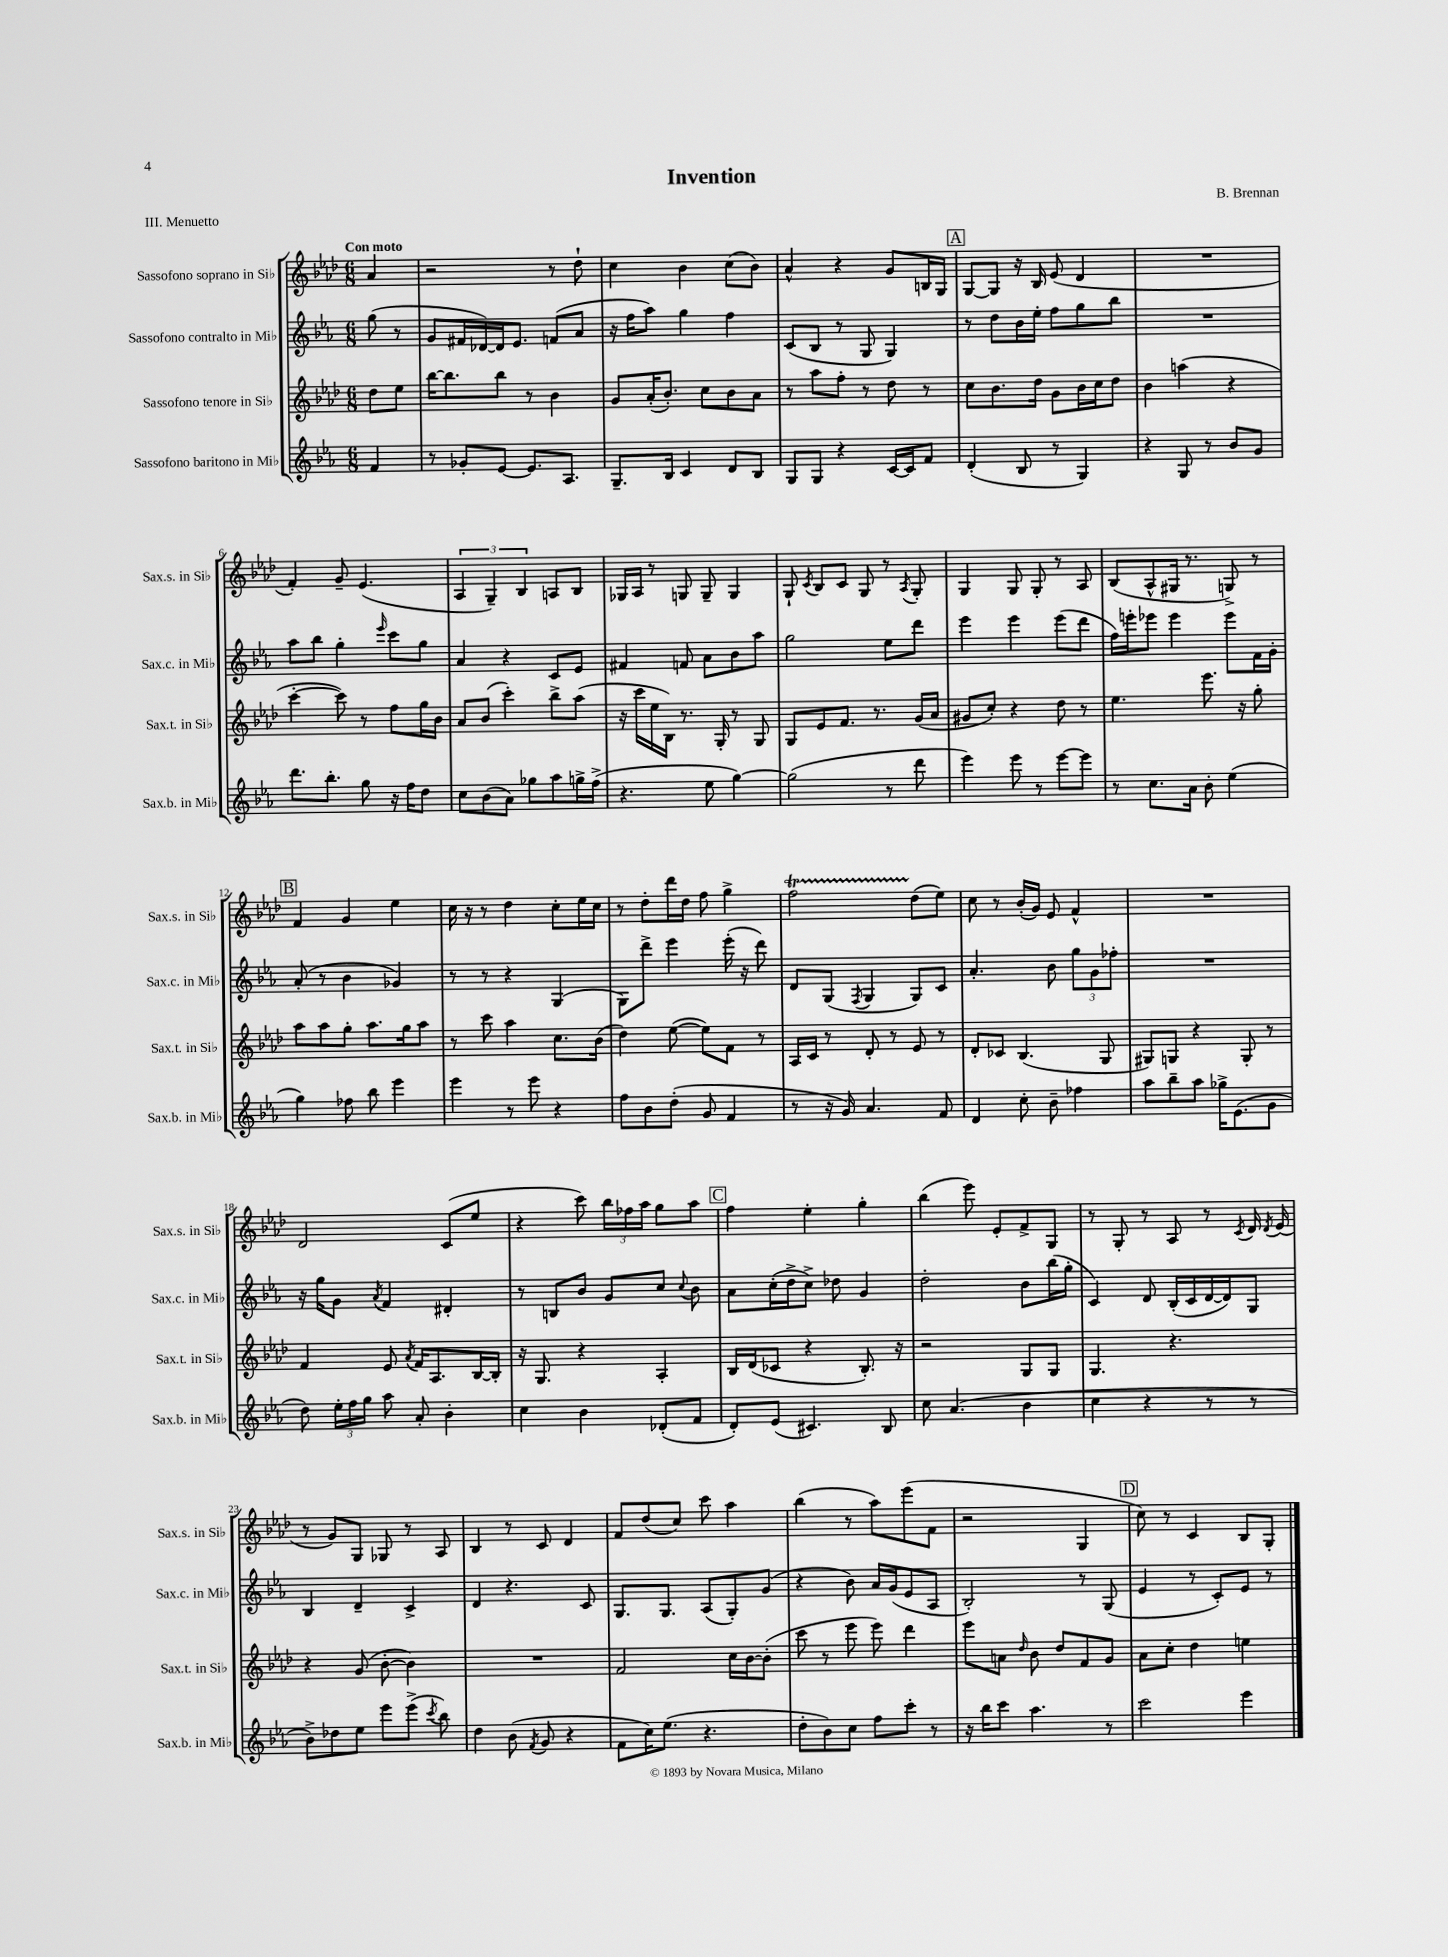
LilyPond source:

\header { title = "Invention" composer = "B. Brennan" piece = "III. Menuetto" }
<<
\new StaffGroup <<
\new Staff = "s0" \with { instrumentName = "Sassofono soprano in Sib" shortInstrumentName = "Sax.s. in Sib" } {
    \clef treble \key aes \major \numericTimeSignature \time 6/8 \partial 4 \tempo "Con moto"
    \autoBeamOff aes'4 |
    r2 r8 des''8-! |
    c''4 bes'4 c''8[( bes'8]) |
    aes'4-^ r4 g'8[ b16 g16] |
    \mark \markup { \box "A" } g8[~ g8] r16 bes16 ees'8( des'4 |
    R2. |
    f'4-.) g'8-- ees'4.( |
    \tuplet 3/2 { aes4 g4--) bes4 } a8[ bes8] |
    ges16[ aes16] r8 g8 g8-- g4 |
    g8-! \acciaccatura { c'8 } bes8[ c'8] g8 r8 \acciaccatura { aes8 } g8-. |
    g4 g8 g8-. r8 aes8 |
    bes8[( aes8-^ gis16] r8. g8->) r8 |
    \mark \markup { \box "B" } f'4 g'4 ees''4 |
    c''16 r16 r8 des''4 c''8[-. ees''16 c''16] |
    r8 des''8[-. des'''16 des''16] f''8 g''4-> |
    f''2\startTrillSpan des''8[\stopTrillSpan( ees''8]) |
    c''8 r8 bes'16[-.( g'16]) ees'8 f'4-^ |
    R2. |
    des'2 c'8[( ees''8] |
    r4 c'''8) \tuplet 3/2 { bes''16[ fes''16 aes''16] } g''8[ aes''8] |
    \mark \markup { \box "C" } f''4 ees''4-. g''4-. |
    bes''4( ees'''8) ees'8[-. f'8-> g8] |
    r8 g8-. r8 aes8 r8 \acciaccatura { c'8 } des'16 \acciaccatura { des'8 } ees'16( |
    r8 g'8[) g8] ges8 r8 aes8 |
    bes4 r8 c'8 des'4 |
    f'8[ des''8( c''8]) c'''8 aes''4 |
    bes''4( r8 aes''8[) ees'''8( f'8] |
    r2 g4 |
    \mark \markup { \box "D" } c''8) r8 c'4 bes8[ g8]-. \bar "|." |
}
\new Staff = "s1" \with { instrumentName = "Sassofono contralto in Mib" shortInstrumentName = "Sax.c. in Mib" } {
    \clef treble \key ees \major \numericTimeSignature \time 6/8 \partial 4
    \autoBeamOff g''8( r8 |
    g'8[ fis'16 des'16~) des'16 ees'8.] f'8[( aes'8] |
    r16 f''16[ aes''8]) g''4 f''4 |
    c'8[( bes8] r8 g8 g4) |
    \mark \markup { \box "A" } r8 d''8[ bes'16 ees''16]-. f''8[ g''8 bes''8] |
    R2. |
    aes''8[ bes''8] g''4-. \grace { ees'''16 } c'''8[ g''8] |
    aes'4 r4 c'8[ ees'8] |
    fis'4 f'8 aes'8[ bes'8 aes''8] |
    g''2 ees''8[ d'''8] |
    ees'''4 ees'''4 ees'''8[( d'''8] |
    f''16[) e'''16-. ees'''8] ees'''4 ees'''8[ f'16 g'16]-. |
    \mark \markup { \box "B" } aes'8-.( r8 bes'4 ges'4) |
    r8 r8 r4 g4( |
    g8[) d'''8]-> ees'''4 ees'''16-.( r16 d'''8) |
    d'8[ g8]( \acciaccatura { f8 } g4 g8[) c'8] |
    aes'4.-. bes'8 \tuplet 3/2 { g''8[ g'8 fes''8]-. } |
    R2. |
    r16 g''16[ g'8] \acciaccatura { aes'8 } f'4 dis'4-. |
    r8 b8[ bes'8] g'8[ c''8] \appoggiatura { c''8 } bes'8 |
    \mark \markup { \box "C" } aes'8[ c''16-.( d''16-> c''8]->) des''8 g'4 |
    d''2-. bes'8[ bes''16( g''16]-. |
    c'4) d'8 bes16[-.( c'16 d'16~ d'16) g8] |
    bes4 d'4-- c'4-> |
    d'4 r4. c'8 |
    g8.[ g8.] aes8[( g8-.) g'8]( |
    r4 bes'8) aes'16[ g'16( ees'8 aes8] |
    bes2-.) r8 g8( |
    \mark \markup { \box "D" } ees'4 r8 c'8[-.) ees'8] r8 \bar "|." |
}
\new Staff = "s2" \with { instrumentName = "Sassofono tenore in Sib" shortInstrumentName = "Sax.t. in Sib" } {
    \clef treble \key aes \major \numericTimeSignature \time 6/8 \partial 4
    \autoBeamOff des''8[ ees''8] |
    bes''16[~ bes''8. bes''8] r8 bes'4 |
    g'8[ aes'16-.( bes'8.]-.) c''8[ bes'8 aes'8] |
    r8 aes''8[ f''8]-. r8 des''8 r8 |
    \mark \markup { \box "A" } c''8[ bes'8. des''16] g'8[ bes'16 c''16 des''8] |
    bes'4 a''4( r4 |
    c'''4~-. c'''8) r8 f''8[ g''16 bes'16] |
    aes'8[ bes'8]( c'''4-.) bes''8[-> aes''8]( |
    r16 c'''16[ ees''16 bes16]) r8. g16-. r8 g8 |
    g8[ ees'8 f'8.] r8. g'16[( aes'16] |
    gis'8[ c''8]-.) r4 des''8 r8 |
    ees''4. ees'''8. r16 g''8-. |
    \mark \markup { \box "B" } aes''8[ aes''8 g''8]-. aes''8.[ g''16 aes''8] |
    r8 c'''8 aes''4 c''8.[ bes'16]( |
    des''4) ees''8~( ees''8[) f'8] r8 |
    aes16[ c'16] r8 des'8-. r8 ees'8 r8 |
    des'8[-. ces'8] bes4.( g8 |
    gis8[) g8] r4 g8-. r8 |
    f'4 ees'8 \acciaccatura { aes'8 } f'16[ aes8. bes16~ bes16]-. |
    r16 g8. r4 aes4-. |
    \mark \markup { \box "C" } bes16[ des'16( ces'8] r4 bes8.-.) r16 |
    r2 g8[ g8] |
    g4. r4. |
    r4 g'8( bes'8~-. bes'4) |
    R2. |
    f'2 c''16[ bes'16~ bes'8]-.( |
    c'''8 r8 ees'''8 ees'''8) des'''4 |
    ees'''8[ a'8] \grace { des''16 } bes'8 des''8[ f'8 g'8] |
    \mark \markup { \box "D" } aes'8[ c''8]-. des''4 e''4 \bar "|." |
}
\new Staff = "s3" \with { instrumentName = "Sassofono baritono in Mib" shortInstrumentName = "Sax.b. in Mib" } {
    \clef treble \key ees \major \numericTimeSignature \time 6/8 \partial 4
    \autoBeamOff f'4 |
    r8 ges'8[-. ees'8]~ ees'8.[ aes8.] |
    g8.[-- bes16] c'4 d'8[ bes8] |
    g8[ g8] r4 c'16[~ c'16 f'8] |
    \mark \markup { \box "A" } d'4-.( bes8 r8 g4) |
    r4 g8 r8 bes'8[ g'8] |
    d'''8.[ bes''8.]-. g''8 r16 f''16[ d''8] |
    c''8[ bes'8( aes'8]) ges''8[ aes''8 g''16-> f''16]->( |
    r4. ees''8 g''4~) |
    g''2( r8 d'''8 |
    ees'''4) ees'''8 r8 ees'''8[~ ees'''8] |
    r8 c''8.[ aes'16] bes'8-. ees''4( |
    \mark \markup { \box "B" } g''4) fes''8 bes''8 ees'''4 |
    ees'''4 r8 ees'''8 r4 |
    f''8[ bes'8 d''8]-.( g'8 f'4 |
    r8 r16 g'16) aes'4. f'8 |
    d'4 c''8-. bes'8-- fes''4 |
    aes''8[ bes''8-- aes''8] ges''16[-> ees'8.( g'8] |
    d''8) \tuplet 3/2 { ees''16[-. f''16 g''16] } aes''8 aes'8-. bes'4-. |
    c''4 bes'4 des'8[-.( f'8] |
    \mark \markup { \box "C" } d'8[-.) ees'8]( cis'4.) bes8 |
    c''8 aes'4.( bes'4 |
    c''4 r4 r8 r8 |
    bes'8[->) des''8 ees''8] ees'''8[ ees'''8]->( \acciaccatura { c'''8 } bes''8) |
    d''4 bes'8( \acciaccatura { f'8 } g'8 r4 |
    f'8[ c''16) ees''8.]( r4. |
    d''8[-. bes'8) c''8] f''8[ c'''8]-. r8 |
    r16 bes''16[ c'''8] aes''4. r8 |
    \mark \markup { \box "D" } c'''2 ees'''4 \bar "|." |
}
>>
>>
